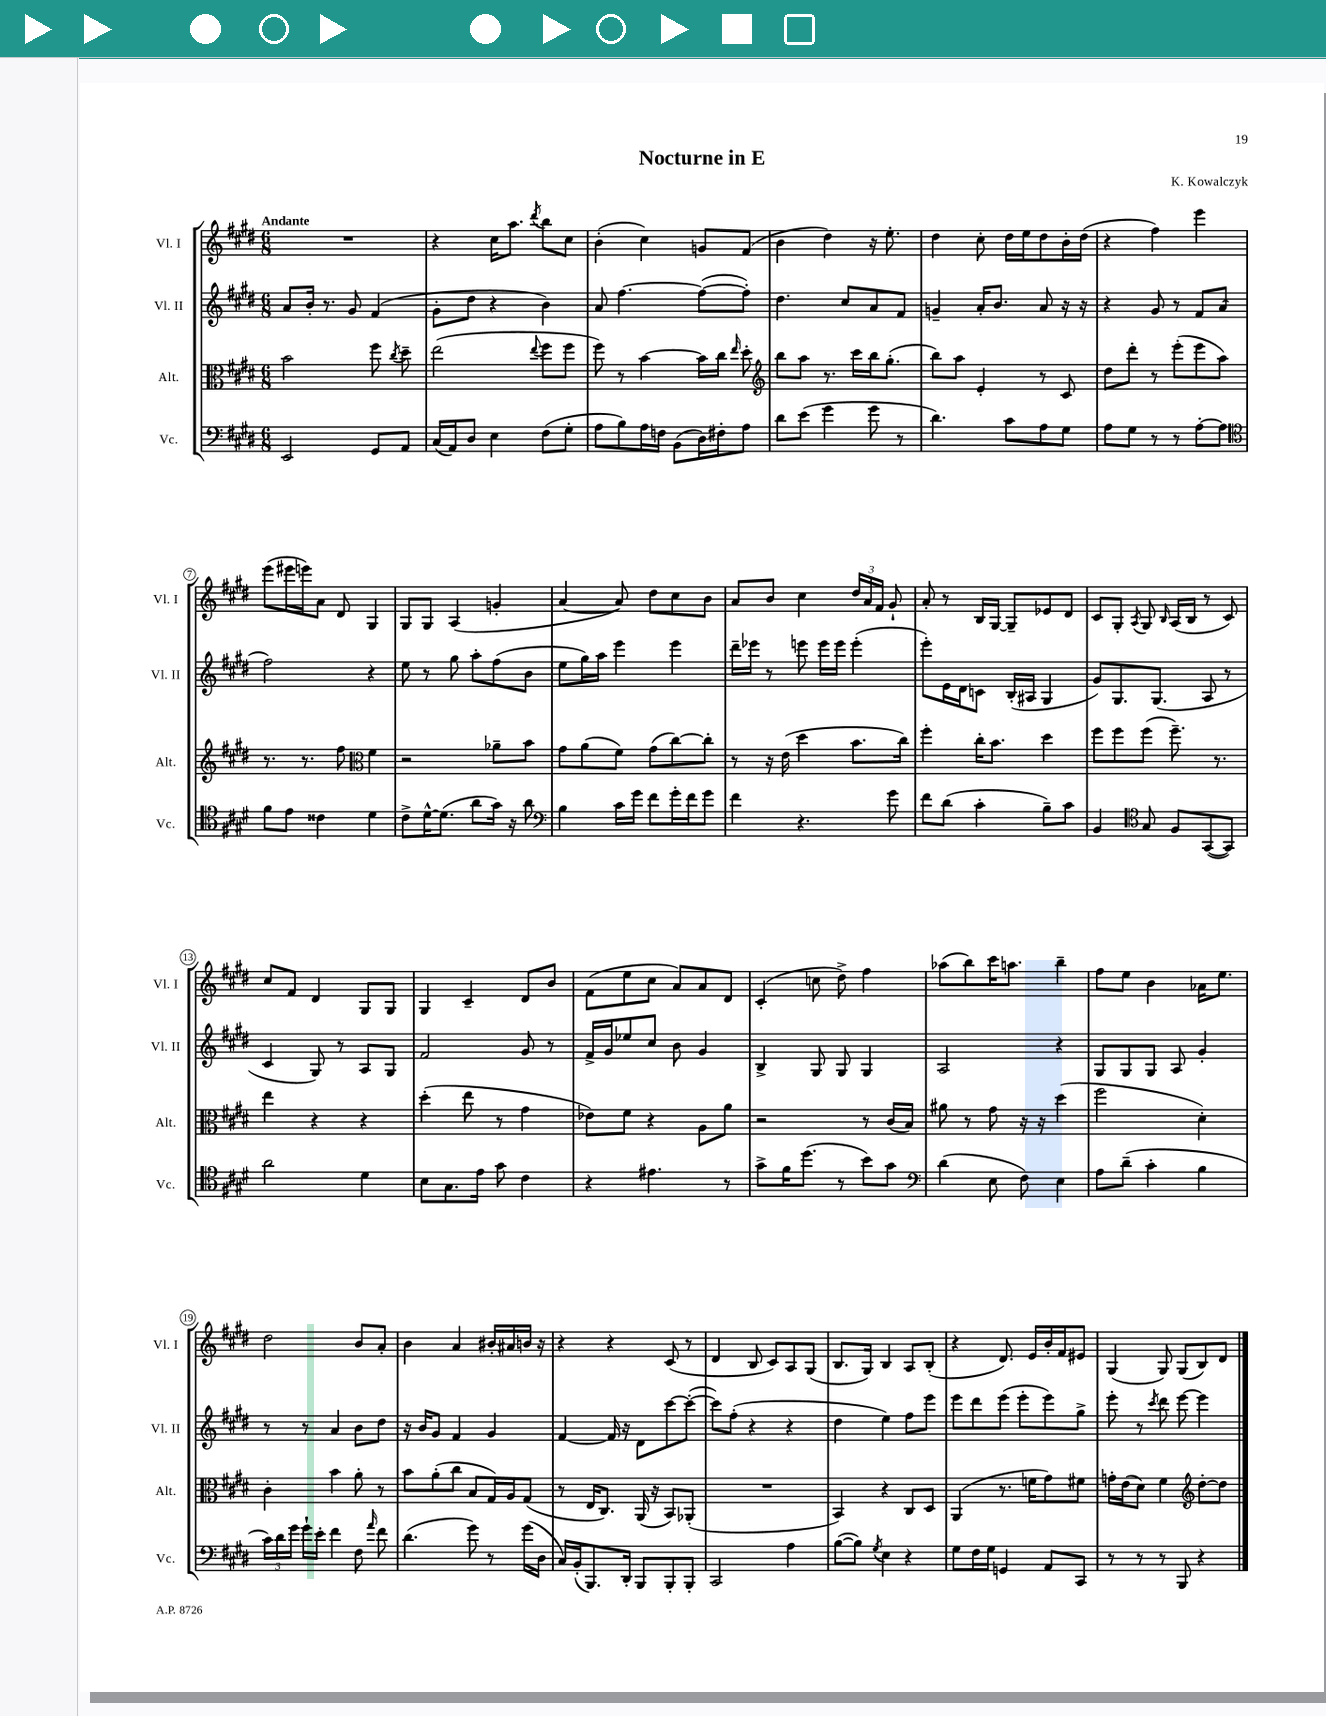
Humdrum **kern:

**kern	**kern	**kern	**kern
*staff4	*staff3	*staff2	*staff1
*clefF4	*clefC3	*clefG2	*clefG2
*k[f#c#g#d#]	*k[f#c#g#d#]	*k[f#c#g#d#]	*k[f#c#g#d#]
*M6/8	*M6/8	*M6/8	*M6/8
2EE	2b	8a	2.r
.	.	16b'	.
.	.	8.r	.
.	.	8g#	.
8GG#	8ff#	(4f#	.
.	8qcc#	.	.
8AA	8dd#~	.	.
=	=	=	=
(16C#	(2ee	8g#'	4r
16AA)	.	.	.
8D#	.	8dd#	.
4E	.	4r	16cc#
.	.	.	8.aa
.	8qqee	.	8qddd#
(8F#	8ff#	4b)	8bb
8G#'	8ff#	.	8cc#
=	=	=	=
8A	8ff#)	8a	(4b'
8B)	8r	[4.ff#	.
16A	[4b	.	4cc#)
16F	.	.	.
(8BB	.	.	.
16D#)	16b]	(8ff#_	8g
16F#'	16cc#	.	.
.	16qqee	.	.
8A	8dd#'	8ff#'])	(8f#
=	=	=	=
*	*clefG2	*	*
8d#	8bb	4.dd#	4b
(8e	8aa	.	.
4g#	8.r	.	4dd#)
.	.	8cc#	.
.	16ccc#	.	.
8g#	16bb	8a	16r
.	(8.gg#'	.	8.ee'
8r	.	8f#	.
=	=	=	=
4.d#)	8bb)	4g~	4dd#
.	8aa	.	.
.	4e'	16a'	8cc#'
.	.	8.b	.
8c#	.	.	16dd#
.	.	.	16ee
8A	8r	8a	8dd#
8G#	8c#	16r	16b'
.	.	16r	(16dd#
=	=	=	=
8A	8dd#	4r	4r
8G#	8ddd#'	.	.
8r	8r	8g#	4ff#)
8r	(8eee'	8r	.
[8A'	8eee	8f#	4eee
8A]	8aa)	(8a	.
=	=	=	=
*clefC4	*	*	*
8f#	8.r	2ff#)	(8eee
8e	.	.	16eee#
.	8.r	.	16eee)
4c##	.	.	8a
.	8ff#	.	8d#
*	*clefC3	*	*
4d#	4f#	4r	4G#
=	=	=	=
8c#^	2r	8ee	8G#
[16d#^^	.	8r	8G#
(8.d#]	.	.	.
.	.	8gg#	(4A
8a	.	8aa'	.
16g#)	8a-~	(8ff#	4g'
16r	.	.	.
8a	8b	8b	.
=	=	=	=
*clefF4	*	*	*
4B	8g#	8ee	[4a
.	(8a	16gg#)	.
.	.	16aa	.
16c#	8f#)	4eee	8a])
16g#	.	.	.
8f#	(8g#	.	8dd#
16g#'	[8cc#)	4eee	8cc#
16f#	.	.	.
8g#	8cc#']	.	8b
=	=	=	=
4f#	8r	16ddd#~	8a
.	.	16eee-	.
.	16r	8r	8b
.	(16e	.	.
4.r	4dd#	8eee	4cc#
.	.	16eee	.
.	.	16eee	.
.	8.b	(4eee'	24dd#
.	.	.	24a
.	.	.	24f#
8g#	.	.	8g#`
.	16cc#)	.	.
=	=	=	=
8f#	4ff#'	8eee')	8a'
(8d#	.	16e	8r
.	.	16d#	.
4c#'	16cc#'	8c	16B
.	8.b	.	[16G#
.	.	(16B'	8G#~]
.	.	16A#	.
8B~)	4dd#	4G#	8e-
8c#	.	.	8d#
=	=	=	=
4BB	8ff#	8g#)	8c#
.	8ff#	8.G#	8G#'
*clefC4	*	*	*
.	.	.	8qA
8G#	(8ff#	.	8G#
.	.	(8.G#	.
.	.	.	16qqB
8F#	8.ff#~)	.	(16A
.	.	.	16B
([8GG#	.	8A	8r
.	8.r	.	.
8GG#])	.	8r	8c#)
=	=	=	=
2a	4ee	4c#	8cc#
.	.	.	8f#
.	4r	8G#)	4d#
.	.	8r	.
4d#	4r	8A	8G#
.	.	8G#	8G#
=	=	=	=
8B	(4dd#'	2f#	4G#
8.G#	.	.	.
.	8ee	.	4c#~
16e	.	.	.
8g#	8r	.	.
4c#	4g#	8g#	8d#
.	.	8r	8b
=	=	=	=
4r	8e-)	16f#^	(8f#
.	.	16g#	.
.	8f#	8ee-	8ee
4.e#	4r	8cc#	8cc#
.	.	8b	8a)
.	8A	4g#	8a
8r	8a	.	8d#
=	=	=	=
8g#^	2r	4B^	(4c#'
16f#	.	.	.
(8.dd#	.	.	.
.	.	8G#	8cc
8r	.	8G#	8dd#^)
8b)	8r	4G#	4ff#
8g#	(16c#	.	.
.	16B)	.	.
=	=	=	=
*clefF4	*	*	*
(4d#	8a#	2A	(8aa-
.	8r	.	8bb)
8E	8g#	.	16ccc#
.	.	.	8.aa
8F#)	16r	.	.
.	16r	.	.
4E	(4dd#	4r	4bb~
=	=	=	=
8A	2ff#	8G#	8ff#
(8d#~	.	8G#	8ee
4c#'	.	8G#	4b
.	.	8A	.
4B	4d#')	4g#'	16a-
.	.	.	8.ee
=	=	=	=
24c#)	4c#'	8r	2dd#
24d#	.	.	.
24g#	.	.	.
16g#`	.	8r	.
16e'	.	.	.
4f#	4b	4a	.
8F#	8a'	8b	8b
16qqa	.	.	.
8f#	8r	8dd#	8a'
=	=	=	=
(4.d#	8b	16r	4b
.	.	16b	.
.	(8a'	8g#	.
.	8cc#	4f#	4a
8g#)	8B	.	.
8r	16G#)	4g#	16b#'
.	16A	.	16a#
(16g#	(8G#	.	16b
16D#	.	.	16r
=	=	=	=
16C#)	8r	[4f#	4r
(16BB'	.	.	.
8.BBB)	16E	.	.
.	8.C#)	.	.
.	.	16f#]	4r
16DD#'	.	16r	.
8BBB	(16AA	8d#	.
.	16r	.	.
8BBB'	8BB)	[8ccc#	(8c#
8BBB'	(8AA-'	(8ccc#'_	8r
=	=	=	=
2CC#	2.r	8ccc#])	4d#
.	.	(8ff#'	.
.	.	4r	8B
.	.	.	8c#)
4A	.	4r	8A
.	.	.	(8G#
=	=	=	=
([8B	4BB)	4dd#	8.B
8B])	.	.	.
.	.	.	16G#)
8qG#	.	.	.
4E	4r	4ee)	4B
4r	8C#	8ff#	8A
.	8D#	8eee	(8B'
=	=	=	=
8G#	(4AA	8eee	4r
16F#	.	8ddd#	.
16G#	.	.	.
4GG	8.r	(8eee	8.d#)
.	.	8eee'	.
.	16f	.	16e
8AA	8g#)	8eee)	16b'
.	.	.	16f#
8CC#	8f#	8gg#^	8e#
=	=	=	=
8r	16g'	8eee'	(4G#
.	(16e	.	.
8r	8d#)	8r	.
.	.	8qccc#	.
8r	4f#	8ddd#	8G#)
8BBB	.	[8eee	(8G#
*	*clefG2	*	*
4r	[8dd#'	4eee]	8B)
.	8dd#]	.	8d#
==	==	==	==
*-	*-	*-	*-
